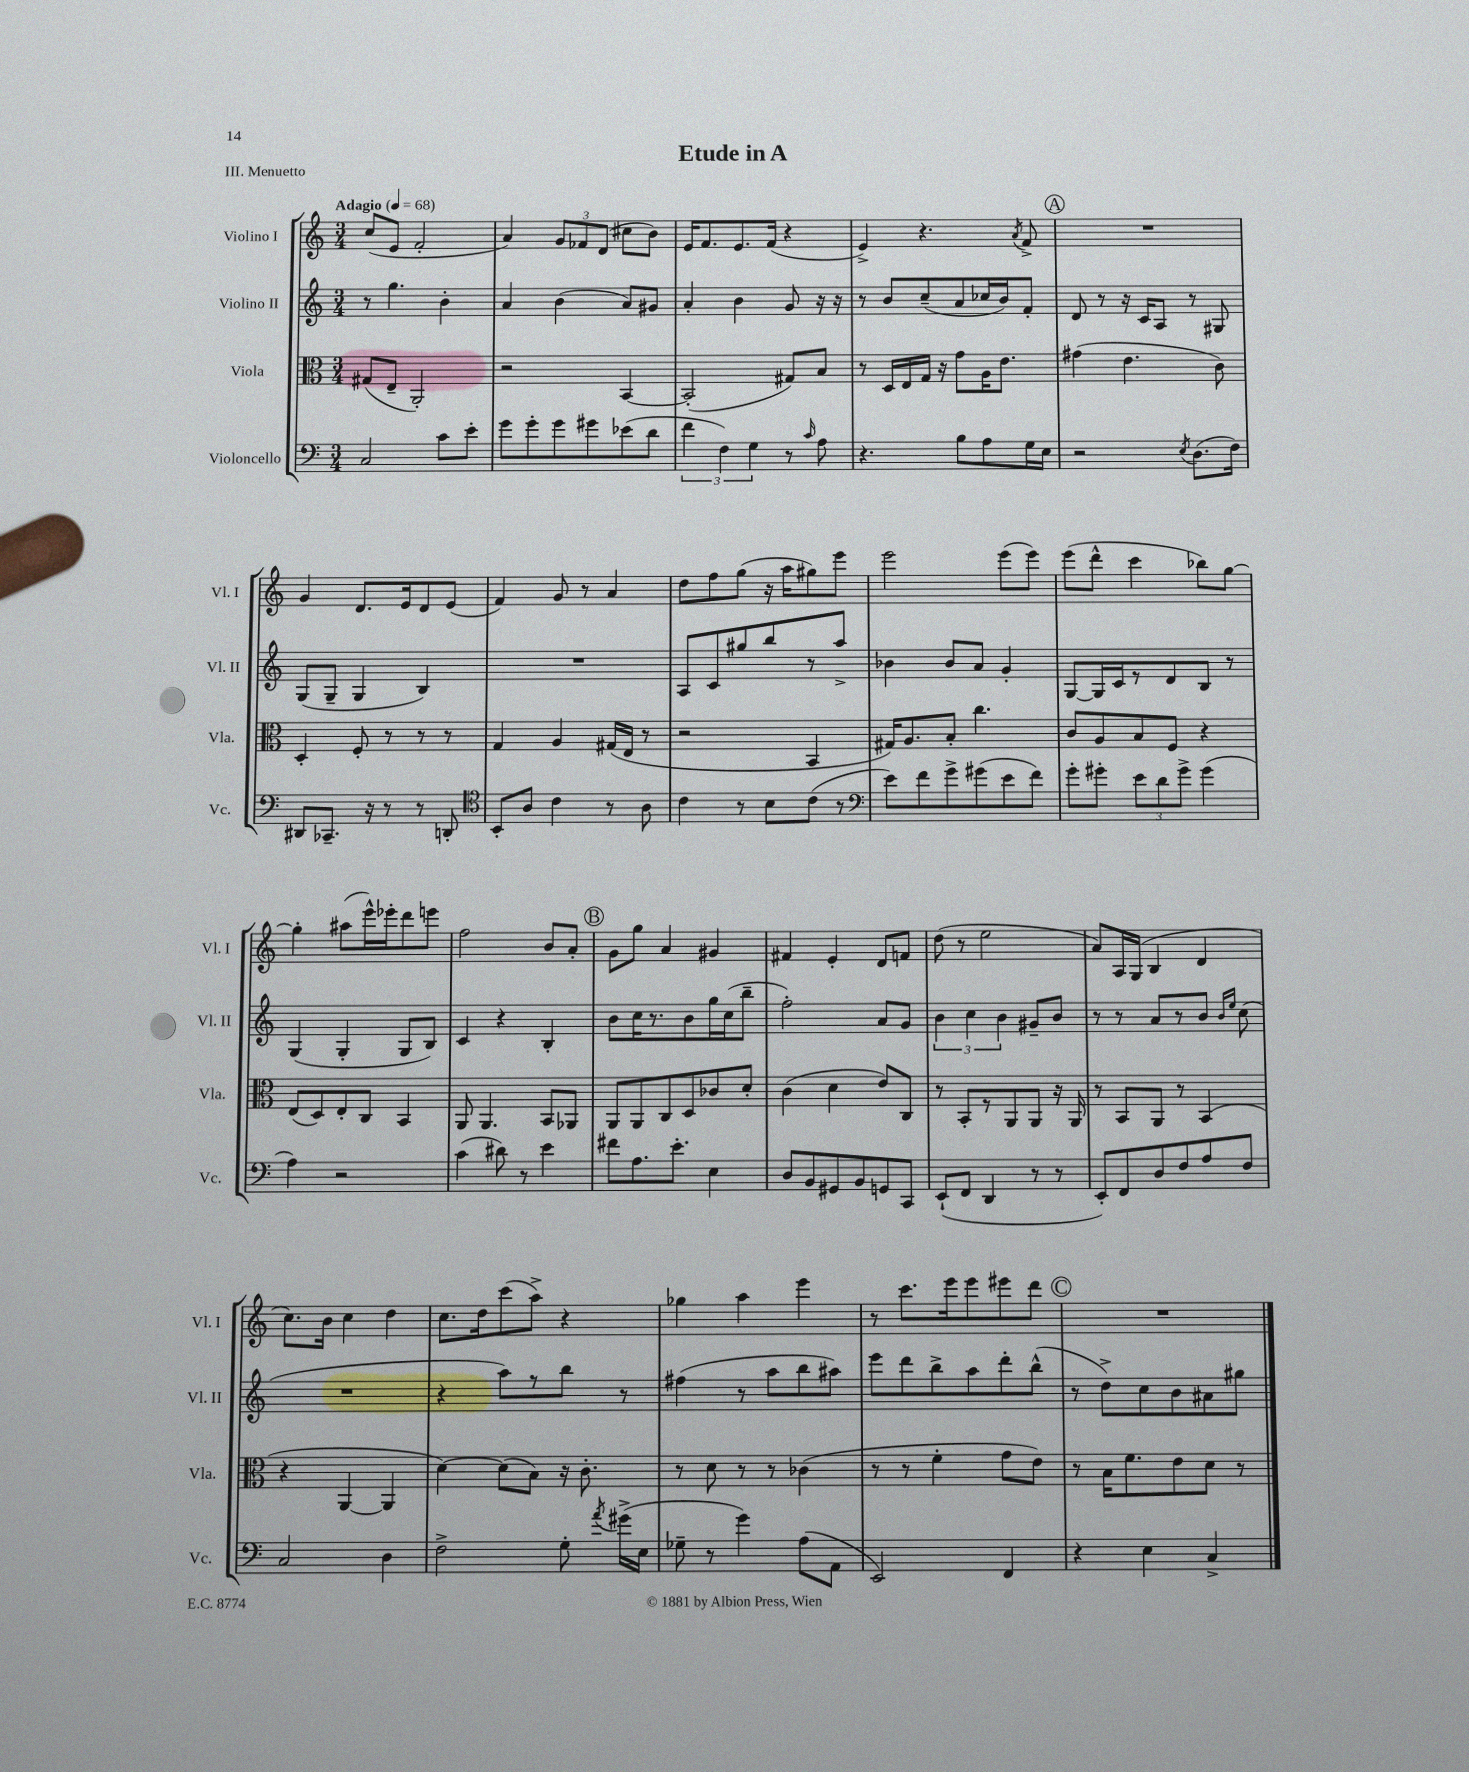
\header { title = "Etude in A" piece = "III. Menuetto" }
<<
\new StaffGroup <<
\new Staff = "s0" \with { instrumentName = "Violino I" shortInstrumentName = "Vl. I" } {
    \clef treble \key c \major \numericTimeSignature \time 3/4 \tempo "Adagio" 4 = 68
    \autoBeamOff c''8[( e'8] f'2-. |
    a'4) \tuplet 3/2 { g'8[ fes'8 d'8]( } cis''8[ b'8]) |
    e'16[ f'8. e'8. f'16]( r4 |
    e'4->) r4. \acciaccatura { a'8 } f'8-> |
    \mark \markup { \circle "A" } R2. |
    g'4 d'8.[ e'16 d'8 e'8]( |
    f'4) g'8 r8 a'4 |
    d''8[ f''8 g''8]( r16 a''16[ gis''8) e'''8] |
    e'''2 e'''8[( e'''8]) |
    e'''8[( d'''8]-^ c'''4 bes''8[) g''8]~ |
    g''4-. ais''8[( e'''16-^) ees'''16-. d'''8 e'''8] |
    f''2 b'8[ a'8]-. |
    \mark \markup { \circle "B" } g'8[ g''8] a'4 gis'4 |
    fis'4 e'4-. d'8[ f'8] |
    d''8( r8 e''2 |
    a'8[) a16 g16]( b4 d'4 |
    c''8.[) b'16] c''4 d''4 |
    c''8.[ d''16 c'''8( a''8]->) r4 |
    ges''4 a''4 e'''4 |
    r8 c'''8.[ e'''16 e'''8 eis'''8 d'''8] |
    \mark \markup { \circle "C" } R2. \bar "|." |
}
\new Staff = "s1" \with { instrumentName = "Violino II" shortInstrumentName = "Vl. II" } {
    \clef treble \key c \major \numericTimeSignature \time 3/4
    \autoBeamOff r8 g''4. b'4-. |
    a'4 b'4( a'8[) gis'8] |
    a'4-. b'4 g'8 r16 r16 |
    r8 b'8[ c''8--( a'8 ces''16 b'16) f'8]-. |
    \mark \markup { \circle "A" } d'8 r8 r16 c'16[ a8] r8 gis8 |
    g8[( g8]-- g4 b4) |
    R2. |
    a8[ c'8 gis''8 b''8 r8 a''8]-> |
    bes'4 bes'8[ a'8] g'4-. |
    g8[~ g16 c'16 r8 d'8 b8] r8 |
    g4( g4-. g8[ b8]) |
    c'4 r4 b4-. |
    \mark \markup { \circle "B" } b'8[ c''16 r8. b'8 g''16 c''16( b''8]-- |
    f''2-.) a'8[ g'8] |
    \tuplet 3/2 { b'4 c''4 b'4 } gis'8[-- b'8] |
    r8 r8 a'8[ r8 b'8] \grace { b'16[ e''16] } c''8( |
    R2. |
    r4 a''8[) r8 b''8] r8 |
    fis''4( r8 a''8[ b''8 ais''8]) |
    e'''8[ d'''8 b''8-> a''8 d'''8-. b''8]-^( |
    \mark \markup { \circle "C" } r8 d''8[->) c''8 b'8 ais'8 gis''8] \bar "|." |
}
\new Staff = "s2" \with { instrumentName = "Viola" shortInstrumentName = "Vla." } {
    \clef alto \key c \major \numericTimeSignature \time 3/4
    \autoBeamOff gis8[( e8]-- a,2-.) |
    r2 b,4~ |
    b,2-.( gis8[) b8] |
    r8 d16[ e16 g16] r16 g'8[ a16 e'8.] |
    \mark \markup { \circle "A" } gis'4( e'4. c'8) |
    d4-. f8-. r8 r8 r8 |
    g4 a4 gis16[( e16] r8 |
    r2 b,4 |
    gis16[) a8. b8]-. c''4. |
    c'8[ a8 b8 f8] r4 |
    e8[( d8) e8-. c8] b,4 |
    a,8 a,4. b,8[ aes,8] |
    \mark \markup { \circle "B" } a,8[ a,8 c8 d8 ces'8 d'8]-. |
    c'4( d'4 e'8[) c8] |
    r8 b,8[-. r8 a,8 a,8] r16 a,16 |
    r8 b,8[ a,8] r8 b,4( |
    r4 a,4~ a,4 |
    d'4~) d'8[( b8]) r16 c'8.-. |
    r8 d'8 r8 r8 ces'4( |
    r8 r8 f'4-. g'8[ e'8]) |
    \mark \markup { \circle "C" } r8 b16[ f'8. e'8 d'8] r8 \bar "|." |
}
\new Staff = "s3" \with { instrumentName = "Violoncello" shortInstrumentName = "Vc." } {
    \clef bass \key c \major \numericTimeSignature \time 3/4
    \autoBeamOff c2 c'8[ e'8]-. |
    g'8[ g'8-. g'8 gis'8 ees'8( d'8] |
    \tuplet 3/2 { f'4 f4) g4 } r8 \grace { c'16 } a8 |
    r4. b8[ a8 g16 e16] |
    \mark \markup { \circle "A" } r2 \acciaccatura { e8 } d8.[( f16]) |
    dis,8[ ces,8.]-- r16 r8 r8 d,8-. |
    \clef tenor b,8[-. a8] c'4 r8 a8 |
    c'4 r8 b8[ c'8]( r8 |
    \clef bass e'8[) f'8 g'8-> gis'8( e'8 f'8]) |
    g'8[-. gis'8]-. \tuplet 3/2 { e'8[ d'8 gis'8]-> } gis'4( |
    a4) r2 |
    c'4( dis'8) r8 e'4 |
    \mark \markup { \circle "B" } fis'8[ a8. e'8.]-. e4 |
    d8[ b,8 gis,8 b,8 g,8 c,8] |
    e,8[-!( f,8] d,4 r8 r8 |
    e,8[-.) f,8 d8 f8 a8 f8] |
    c2 d4 |
    f2-> g8-. \acciaccatura { a'8 } gis'16[->( e16] |
    ges8-- r8 g'4) a8[( a,8] |
    e,2) f,4 |
    \mark \markup { \circle "C" } r4 e4 c4-> \bar "|." |
}
>>
>>
\layout { \context { \Score \remove "Bar_number_engraver" } }
